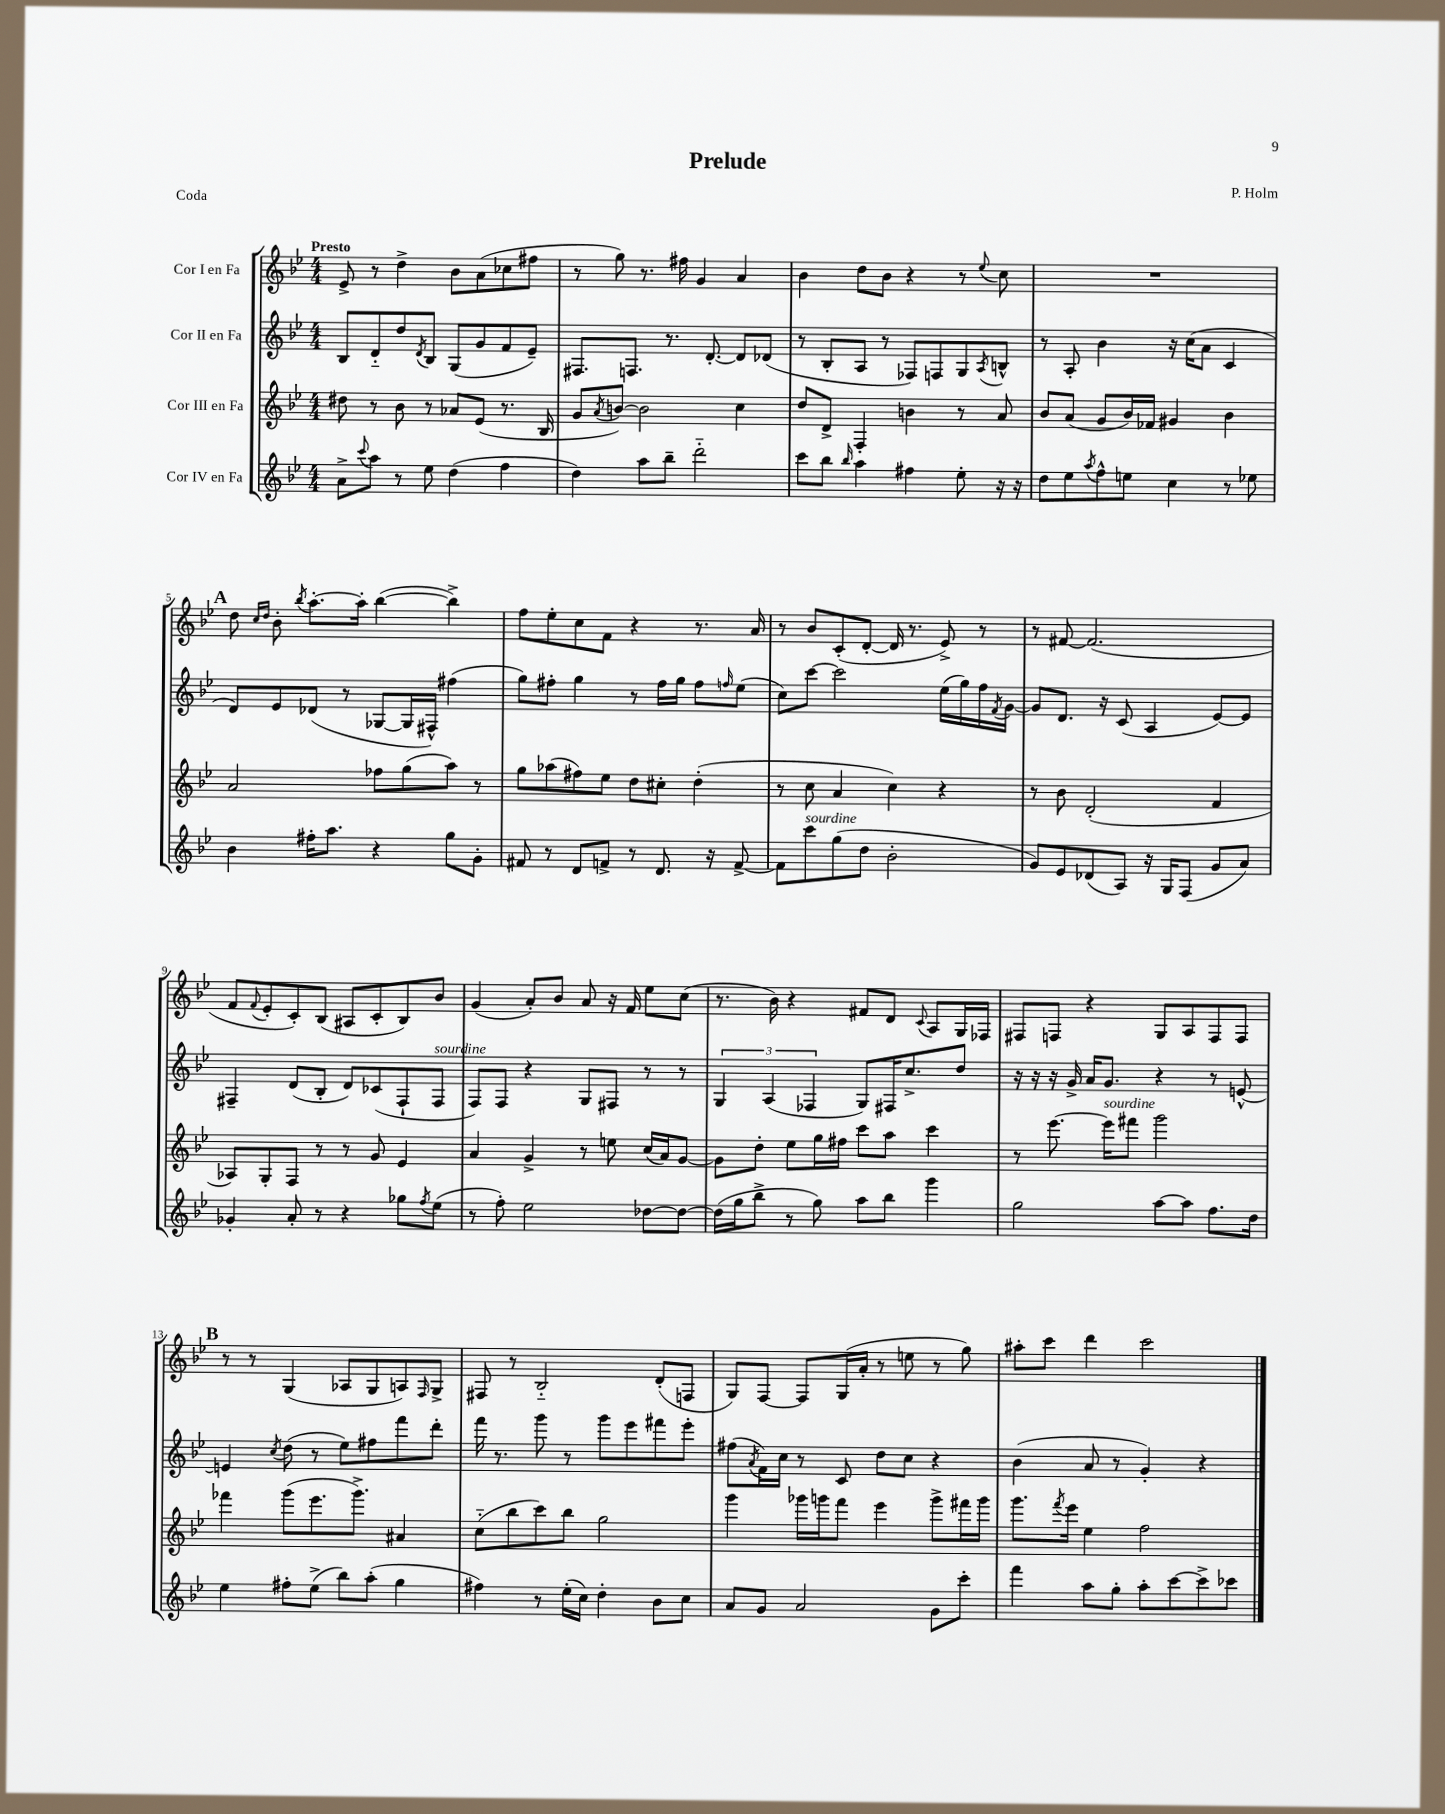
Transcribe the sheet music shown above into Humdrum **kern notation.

**kern	**kern	**kern	**kern
*staff4	*staff3	*staff2	*staff1
*clefG2	*clefG2	*clefG2	*clefG2
*k[b-e-]	*k[b-e-]	*k[b-e-]	*k[b-e-]
*M4/4	*M4/4	*M4/4	*M4/4
8a^\L	8dd#\	8B-/L	8e-^/
8qqccc/	.	.	.
8aa\J	8r	8d'~/	8r
8r	8b-\	8dd/	4dd^\
.	.	8qd/	.
8ee-\	8r	8B-/J	.
(4dd\	8a-/L	(8G/L	8b-\L
.	(8e-/J	8g/	(8a\
4ff\	8.r	8f/	8cc-\
.	.	8e-~/J)	8ff#\J
.	16B-/	.	.
=	=	=	=
4dd\)	8g/L	8.F#/L	8r
.	8qa/	.	.
.	[8b/J)	.	8gg\)
.	.	8.F/J	.
8aa\L	2b\]	.	8.r
8bb-~\J	.	8.r	.
.	.	.	16ff#\
2ddd'~\	.	.	4g/
.	.	[8.d'/	.
.	4cc\	8d/]L	4a/
.	.	(8d-/J	.
=	=	=	=
8ccc\L	8dd/L	8r	4b-\
8bb-\J	8d^/J	8B-'/L	.
16qqbb-/	.	.	.
4aa\	4F'/	8A/J	8dd\L
.	.	8r	8b-\J
4ff#\	4b\	8F-/L)	4r
.	.	8F/	.
8ee-'\	8r	8G/	8r
.	.	8qA/	8qqee-/
16r	8a/	8B^^/J	8cc\
16r	.	.	.
=	=	=	=
8dd\L	8b-/L	8r	1r
8ee-\	(8a/J	8A'/	.
8qaa/	.	.	.
8ff^^\	8g/L	4b-\	.
8ee\J	16b-/L)	.	.
.	16f-/JJ	.	.
4cc\	4g#/	16r	.
.	.	(16cc\LK	.
.	.	8a\J	.
8r	4b-\	4c/	.
8ee-\	.	.	.
=	=	=	=
4b-\	2a/	8d/L)	8dd\
.	.	.	16qqcc/LL
.	.	.	16qqdd/JJ
.	.	8e-/	8b-'\
.	.	.	8qbb-/
16ff#'\LK	.	(8d-/J	[8.aa'\L
8.aa\J	.	.	.
.	.	8r	.
.	.	.	16aa'\]Jk
4r	8ff-\L	[8G-/L	([4bb-\
.	(8gg\	16G-/]L	.
.	.	16F#^^/JJ)	.
8gg\L	8aa\J)	(4ff#\	4bb-^\])
8g'\J	8r	.	.
=	=	=	=
8f#/	8gg\L	8gg\L)	8ff\L
8r	(8aa-\	8ff#'\J	8ee-'\
8d/L	8ff#\)	4gg\	8cc\
8f^/J	8ee-\J	.	8f\J
8r	8dd\L	8r	4r
8.d/	8cc#'\J	16ff#\LL	.
.	.	16gg\JJ	.
.	(4dd'\	8ff#\L	8.r
16r	.	.	.
.	.	16qqff/	.
[8f^/	.	(8ee-\J	.
.	.	.	16a/
=	=	=	=
8f\]L	8r	8cc\L)	8r
8ccc\	8cc\	[8ccc\J	8b-/L
(8gg\	4a/	2ccc\]	(8c'/
8dd\J	.	.	[8d'/J
2b-'\	4cc\)	.	16d/]
.	.	.	8.r
.	4r	(16ee-\LL	8e-^/)
.	.	16gg\)	.
.	.	16ff\	8r
.	.	8qf/	.
.	.	[16g\JJ	.
=	=	=	=
8g/L)	8r	8g/]L	8r
8e-/	8b-\	8.d/J	[8f#/
(8d-/	(2d'/	.	(2.f#/]
.	.	16r	.
8A/J)	.	(8c/	.
16r	.	4A/	.
16G/LK	.	.	.
(8F/J	.	.	.
8g/L	4f/	[8e-/L)	.
8a/J)	.	8e-/]J	.
=	=	=	=
4g-'/	8A-/L)	4F#~/	8f/L
.	.	.	8qqf/
.	8G'/	.	8e-'/
8a'/	8F/J	(8d/L	8c'/)
8r	8r	8B-'/J	(8B-/J
4r	8r	8d/L)	8A#/L
.	8g/	(8c-/	8c'/
8gg-\L	4e-/	8F#`/	8B-/)
8qff/	.	.	.
(8ee-\J	.	8F#/J	8b-/J
=	=	=	=
8r	4a/	8F/L)	(4g/
8ff'\)	.	8F/J	.
2ee-\	4g^/	4r	8a'/L)
.	.	.	8b-/J
.	8r	8G/L	8a/
.	8ee\	8F#/J	16r
.	.	.	16f/
[8dd-\L	(16cc/LL	8r	8ee-\L
.	16a/J)	.	.
8dd-\_J	[8g/J	8r	(8cc\J
=	=	=	=
(16dd-\]LL	8g\]L	6G/	8.r
16gg\J	.	.	.
8bb-^\J	8dd'\J	.	.
.	.	(6A/	.
.	.	.	16b-\)
8r	8ee-\L	.	4r
.	.	6F-/	.
8gg\)	16gg\L	.	.
.	16ff#\JJ	.	.
8aa\L	8ccc\L	8G/L)	8f#/L
8bb-\J	8aa\J	16F#/K	8d/J
.	.	8.cc^/	.
.	.	.	8qqc/
4ggg\	4ccc\	.	8A/L
.	.	8dd/J	16G/L
.	.	.	16F-/JJ
=	=	=	=
2gg\	8r	16r	8F#/L
.	.	16r	.
.	[8.eee-\	16r	8F/J
.	.	16g^/	.
.	.	16a/LK	4r
.	16eee-\]LK	8.g/J	.
.	8fff#\J	.	.
[8aa\L	2ggg\	4r	8G/L
8aa\]J	.	.	8A/
8.ff\L	.	8r	8F/
.	.	[8e^^/	8F/J
16dd\Jk	.	.	.
=	=	=	=
4ee-\	4fff-\	4e/]	8r
.	.	.	8r
.	.	8qcc/	.
8ff#'\L	(8ggg\L	(8dd\	(4G/
(8ee-^\J	8.eee-\	8r	.
8bb-\L)	.	8ee-\L)	8A-/L
.	8.ggg^\J)	.	.
(8aa'\J	.	8ff#\	8G/
4gg\	4a#/	8fff\	8A/)
.	.	.	16qqF/
.	.	8ddd'\J	8G^/J
=	=	=	=
4ff#\)	(8cc'~\L	16fff\	8F#/
.	.	8.r	.
.	8bb-\	.	8r
8r	8ccc\)	8ggg\	2B-'~/
(16ee-'\LL	8bb-\J	8r	.
16cc\JJ)	.	.	.
4dd'\	2gg\	8ggg\L	.
.	.	8eee-\	.
8b-\L	.	8fff#\	(8d'/L
8cc\J	.	8eee-'\J	8F/J
=	=	=	=
8a/L	4ggg\	(8ff#\L	8G/L)
.	.	8qa/	.
8g/J	.	16f\L)	[8F/J
.	.	16cc\JJ	.
2a/	16ggg-\LL	8r	8F/]L
.	16ggg\J	.	.
.	8fff\J	8c/	(16G/L
.	.	.	16a'/JJ
.	4eee-\	8dd\L	8r
.	.	8cc\J	8ee\
8g\L	8ggg^\L	4r	8r
8ccc'\J	16fff#\L	.	8gg\)
.	16ggg\JJ	.	.
=	=	=	=
4fff\	8.ggg\L	(4b-\	8aa#'\L
.	.	.	8ccc\J
.	8qfff/	.	.
.	16eee-\Jk	.	.
8aa\L	4ee-\	8a/	4ddd\
8gg'\J	.	8r	.
8aa'\L	2ff\	4g'/)	2ccc\
[8ccc\	.	.	.
8ccc^\]	.	4r	.
8ccc-\J	.	.	.
==	==	==	==
*-	*-	*-	*-
